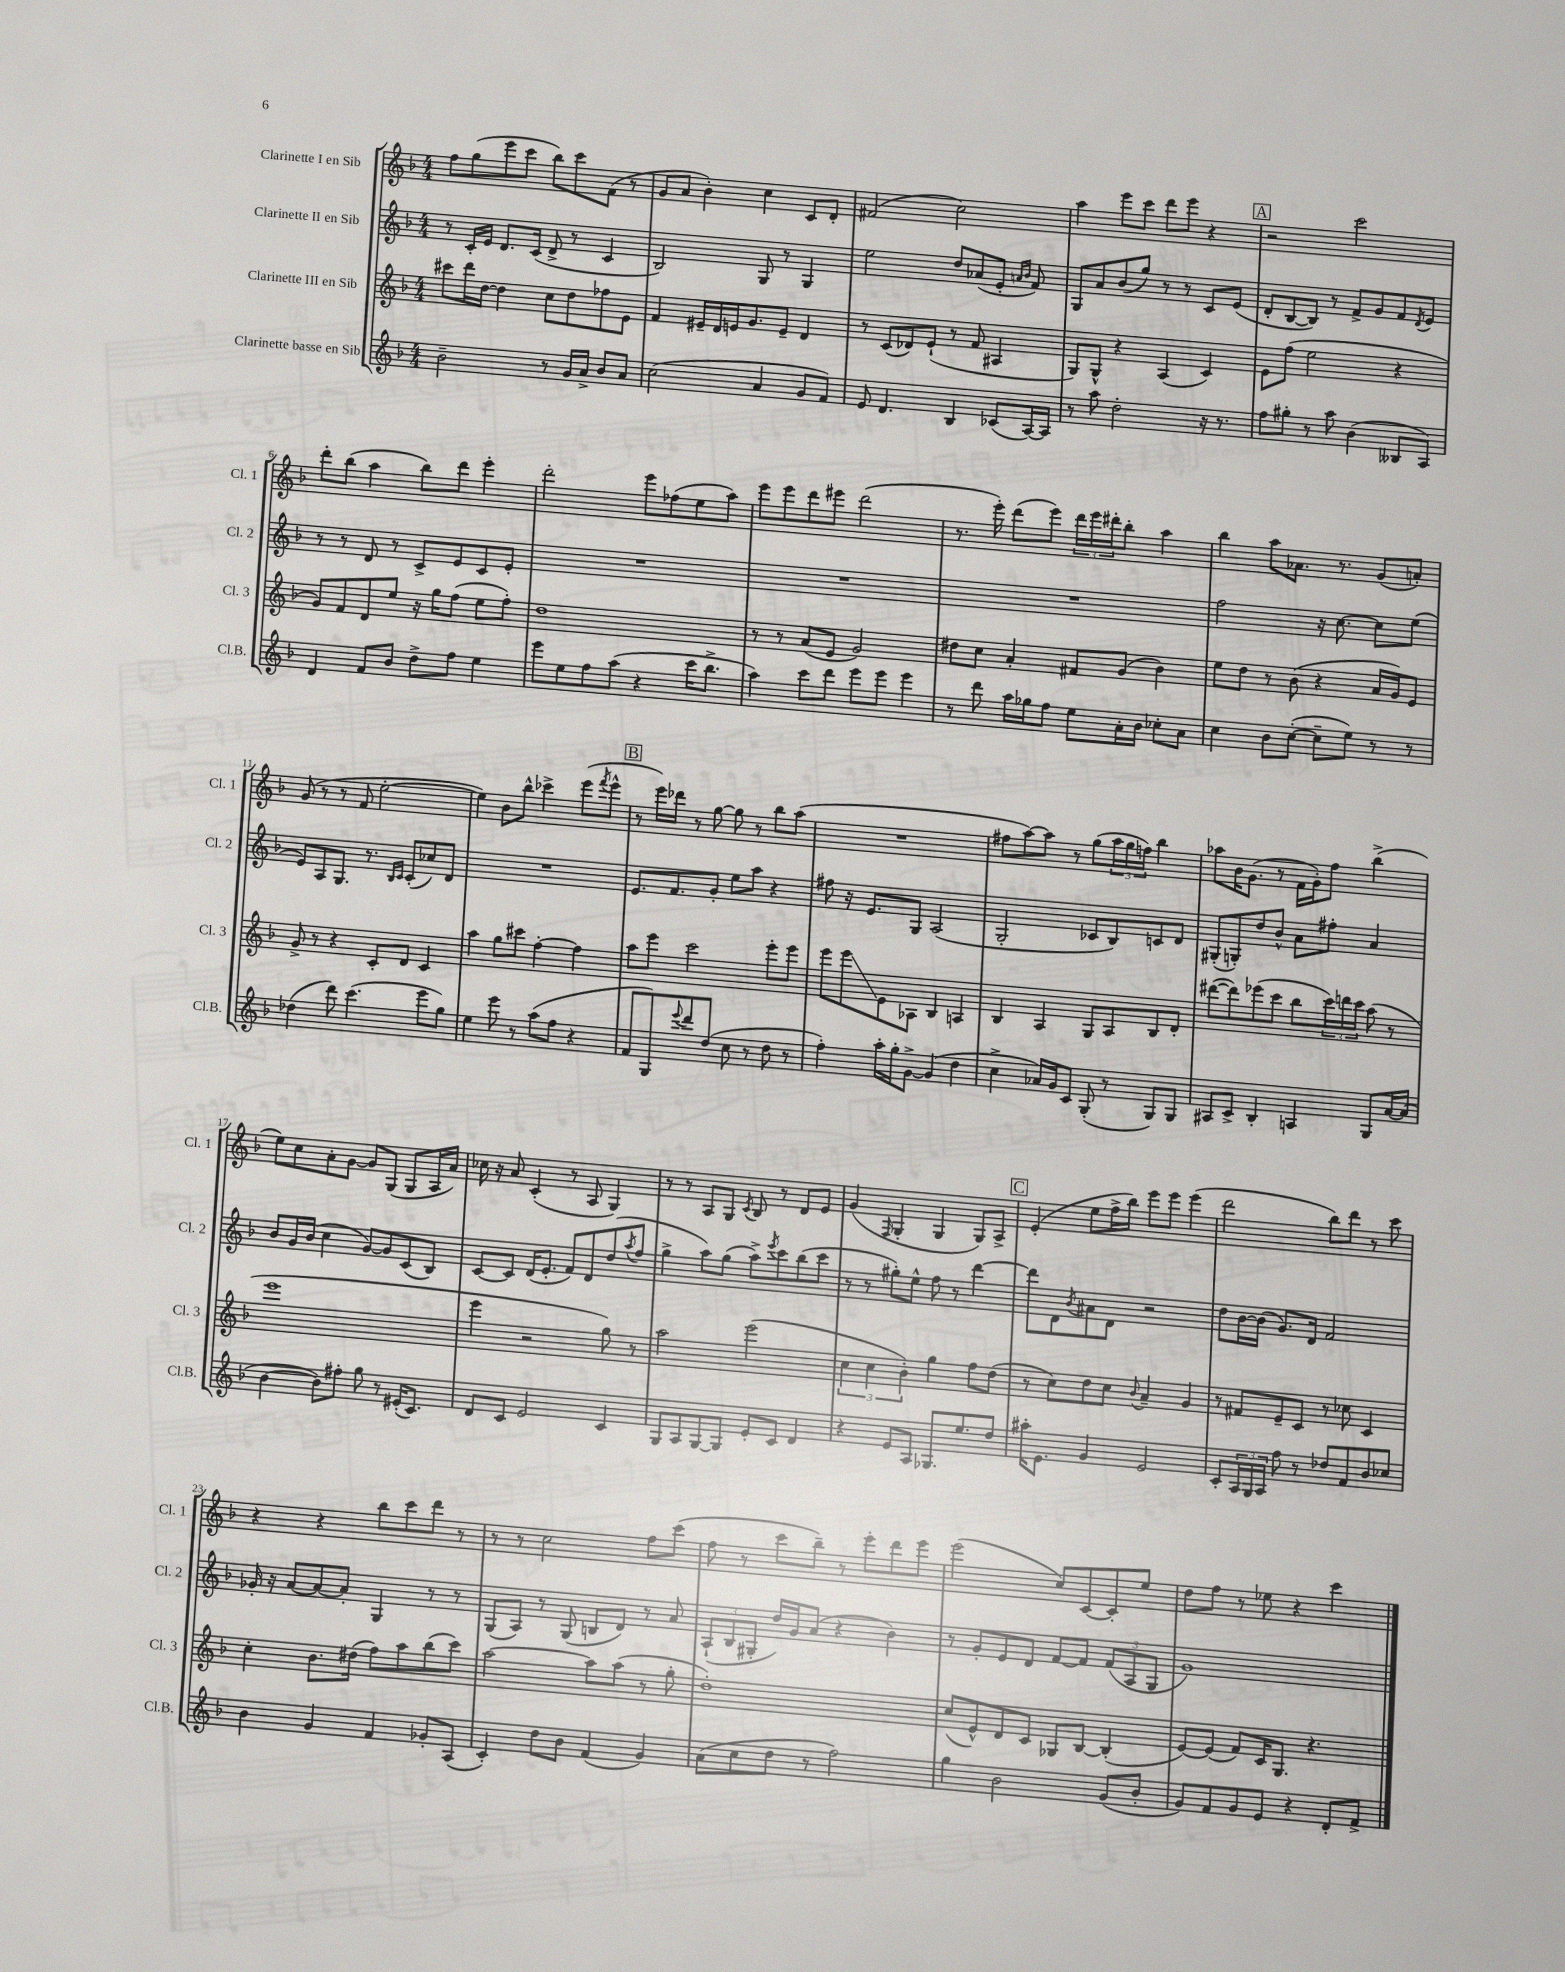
<<
\new StaffGroup <<
\new Staff = "s0" \with { instrumentName = "Clarinette I en Sib" shortInstrumentName = "Cl. 1" } {
    \clef treble \key f \major \numericTimeSignature \time 4/4
    f''8 g''8( e'''8 c'''8 bes''8) c'''8 f'8( r8 |
    g'8 a'8 bes'4-.) c''4 c'8 d'8-. |
    fis'2( c''2) |
    a''4 e'''8 c'''8 d'''8 e'''8 r4 |
    \mark \markup { \box "A" } r2 c'''2 |
    d'''8-. bes''8( a''4 bes''8) d'''8 e'''4-. |
    d'''2-. e'''8 fes''8( e''8 a''8) |
    e'''8 e'''8 d'''8 eis'''8 d'''2( |
    r8. e'''16-.) d'''8( e'''8) \tuplet 3/2 { d'''16 e'''16 dis'''16-. } bes''8-. a''4 |
    bes''4 a''8 aes'8. r8. g'8( a'8-.) |
    g'8( r8 r8 f'8 e''2~-. |
    e''4) bes'8 bes''8-^ ces'''4-> e'''8( \acciaccatura { f'''8 } e'''8-^ |
    \mark \markup { \box "B" } r8 e'''16) des'''16 r8 g''8~ g''8 r8 bes''8 a''8( |
    R1 |
    fis''8 a''8~) a''8 r8 g''8( \tuplet 3/2 { a''16 g''16 f''16) } bes''4 |
    aes''8 bes'16 g'8.( r8 f'16 g'16-.) f''8 bes''4->( |
    e''8) c''8 a'8-. g'8~ g'8 g8( g8 a16 a'16) |
    ces''16 r16 a'8 c'4-.( r8 a8 g4) |
    r8 r8 a8 g8 \acciaccatura { c'8 } bes8 r8 d'8 e'8 |
    g'4( \grace { f16 } g4-. g4 g8) a8-> |
    \mark \markup { \box "C" } e'4-.( e''8 f''16-> bes''16) e'''8 e'''8 e'''4( |
    d'''2 bes''8) d'''8 r8 c'''8 |
    r4 r4 bes''8 c'''8 d'''8 r8 |
    r8 r8 c''2 f''8 c'''8( |
    f''8 r8 c'''8 bes''8--) r8 e'''8-. d'''8 e'''8 |
    e'''2( c''8) c'8~ c'8-. e''8 |
    d''8 f''8 r8 ees''8 r4 c'''4 \bar "|." |
}
\new Staff = "s1" \with { instrumentName = "Clarinette II en Sib" shortInstrumentName = "Cl. 2" } {
    \clef treble \key f \major \numericTimeSignature \time 4/4
    r8 c'16-. e'16 d'8. c'16( d'8-> r8 c'4 |
    bes2) g8 r8 g4 |
    e''2 d''8 aes'8( e'8-. \grace { a'16 bes'16 } f'8) |
    g8 a'8 bes'8( g''8) r8 r8 c'8 e'8( |
    \mark \markup { \box "A" } d'8-. bes8~ bes8) r8 f'8-> g'8 f'8 \acciaccatura { d'8 } e'8 |
    r8 r8 d'8 r8 c'8-> e'8 c'8 e'8-. |
    R1 |
    R1 |
    R1 |
    f''2 r16 c''8.~ c''8 e''8( |
    e'8) a8 g8. r8. \grace { bes16 c'16 } c'8-.( ces''8) d'8 |
    R1 |
    \mark \markup { \box "B" } e'8. f'8. g'8-. e''8 a''8 r4 |
    fis''8 r16 e'8. g8 a2( |
    g2-. ces'8 bes8) c'8 d'8 |
    gis8-.( g8-.) d''8 bes'8-^ a'8 fis''8-. a'4 |
    bes'8 g'16 bes'16( c''4 g'8~) g'8 c'8( bes8) |
    c'8~ c'8 d'16( e'8.-. f'8) d'8 d''8( \acciaccatura { a''8 } f''8 |
    g''4-> a''8) g''8( a''8->) \acciaccatura { e'''8 } c'''8 bes''8( c'''8 |
    r8 r8 gis''8-.) e''8-^ f''8 r8 d'''4~ |
    \mark \markup { \box "C" } d'''8 d'8 \acciaccatura { bes'8 } ais'8 d'8 r2 |
    d''8 bes'16~ bes'16( g'8.) d'16 f'2 |
    ges'16-. r16 a'8~ a'8~ a'8-. g4 r8 r8 |
    g8( a8) r8 g8( b8 d'8) r8 a'8 |
    \tuplet 3/2 { a8-!( bes8 gis8-. } d''16) g'16 a'8( r4 bes'4) |
    r8 g'8-. e'8 d'8 f'8~ f'8 \tuplet 3/2 { f'8( a8 g8 } |
    g'1) \bar "|." |
}
\new Staff = "s2" \with { instrumentName = "Clarinette III en Sib" shortInstrumentName = "Cl. 3" } {
    \clef treble \key f \major \numericTimeSignature \time 4/4
    cis'''8 d'''16 d''16~ d''4 c''8 d''8 fes''8 e'8 |
    f'4 eis'16-- d'16 e'16 g'8. e'8-- d'4 |
    r8 c'8( des'8) e'8-!( r8 f'8 ais4 |
    g8) g8-^ r4 a4( c'4) |
    \mark \markup { \box "A" } e'8 f''8( e''2 r4 |
    g'8) f'8 d'8 e''8 r16 g''16 f''8( e''8 f''8-.) |
    d''1 |
    r8 r8 a'8( e'8 g'2) |
    dis''8 c''8 a'4-. fis'8 g'8( bes'4) |
    e''8 d''8 r8 bes'8( r4 a'16 g'16) e'8 |
    g'8-> r8 r4 c'8-. d'8 c'4 |
    a''4 g''8 cis'''8 f''4~-. f''4 |
    \mark \markup { \box "B" } a''8 e'''8 c'''2 e'''8-. e'''8 |
    e'''8 e'''8\glissando e'8 aes8 bes4 a4 |
    bes4 a4 g8 a8 bes8 d'8-. |
    dis'''8~( dis'''8) ees'''8( c'''8 bes''8 \tuplet 3/2 { c'''16) d'''16 c'''16 } a''8( r8 |
    e'''1 |
    e'''4 r2 g''8) r8 |
    a''2 e'''2( |
    \tuplet 3/2 { c''4 c''4 bes'4-.) } g''4 f''8 d''8( |
    \mark \markup { \box "C" } r8 c''8) d''8 c''8 \appoggiatura { bes'8 } a'4-- g'4 |
    r8 fis'8 e'8-- c'8 r8 ces''8 c'4 |
    c''4-. bes'8. dis''16( f''8) a''8 bes''8( c'''8) |
    a''2~ a''8 a''8( r8 g''8-. |
    d''1-.) |
    c''8( e'8-^) d'8 c'8 ges8 bes8~ bes4-.( |
    e'8~) e'8( f'8) c'16 g8. r4. \bar "|." |
}
\new Staff = "s3" \with { instrumentName = "Clarinette basse en Sib" shortInstrumentName = "Cl.B." } {
    \clef treble \key f \major \numericTimeSignature \time 4/4
    bes'2-- r8 g'16 a'16-> bes'8 a'8 |
    c''2( a'4 g'8 f'8) |
    e'8 d'4. bes4 ces'8( a16~) a16 |
    r8 a''8 d''2-. r16 r8. |
    \mark \markup { \box "A" } f''8 gis''8-. r8 a''8 bes'4( beses8 a8) |
    d'4 f'8 bes'8 d''8-> f''8 e''4 |
    e'''8 e''8 f''8 a''8( r4 c'''16 bes''8.-> |
    a''4) c'''8 d'''8 e'''8 e'''8 e'''4 |
    r8 d'''8 a''16 ges''16 f''8 e''8 a'16-. bes'16 ces''8-. a'8 |
    c''4 bes'8 c''8~-.( c''8-- e''8) r8 r8 |
    des''4( d'''8) c'''4.( e'''8 g''8) |
    e''4 e'''8 r8 a''8( f''8 r4 |
    \mark \markup { \box "B" } f'8 g8) \appoggiatura { e'''8 } d'''8 d''8( c''8 r8 d''8 r8 |
    f''4-.) a''16-. g''16-. g'8~-> g'4( d''4 |
    c''4-> aes'16) g'16 c'8 g8-.( r8 g8) g8 |
    ais8 c'8-> bes4-. a4 g8 a'16~ a'16( |
    bes'4~ bes'8) fis''8-. g''8 r8 eis'16-.( c'8.) |
    d'8 c'8 e'2 c'4 |
    g8 a8 g8~ g8 e'8-. c'8 d'4 |
    r4 e'8 a8 ges8. e''8. d''8 |
    \mark \markup { \box "C" } ais''16-. e'8. g'4 e'2 |
    c'8-. \tuplet 3/2 { a16 g16 a16 } f''8 r8 des''8 f'8 bes'8 ces''8 |
    bes'4 g'4 f'4 ges'8-. a8( |
    c'4-.) d''8 bes'8 f'4( g'4) |
    a'8( c''8 d''8 r8 f''2) |
    g''4 bes'2 g'8( bes'8-. |
    g'8) f'8 g'8 e'8 r4 d'8-. f'8-> \bar "|." |
}
>>
>>
